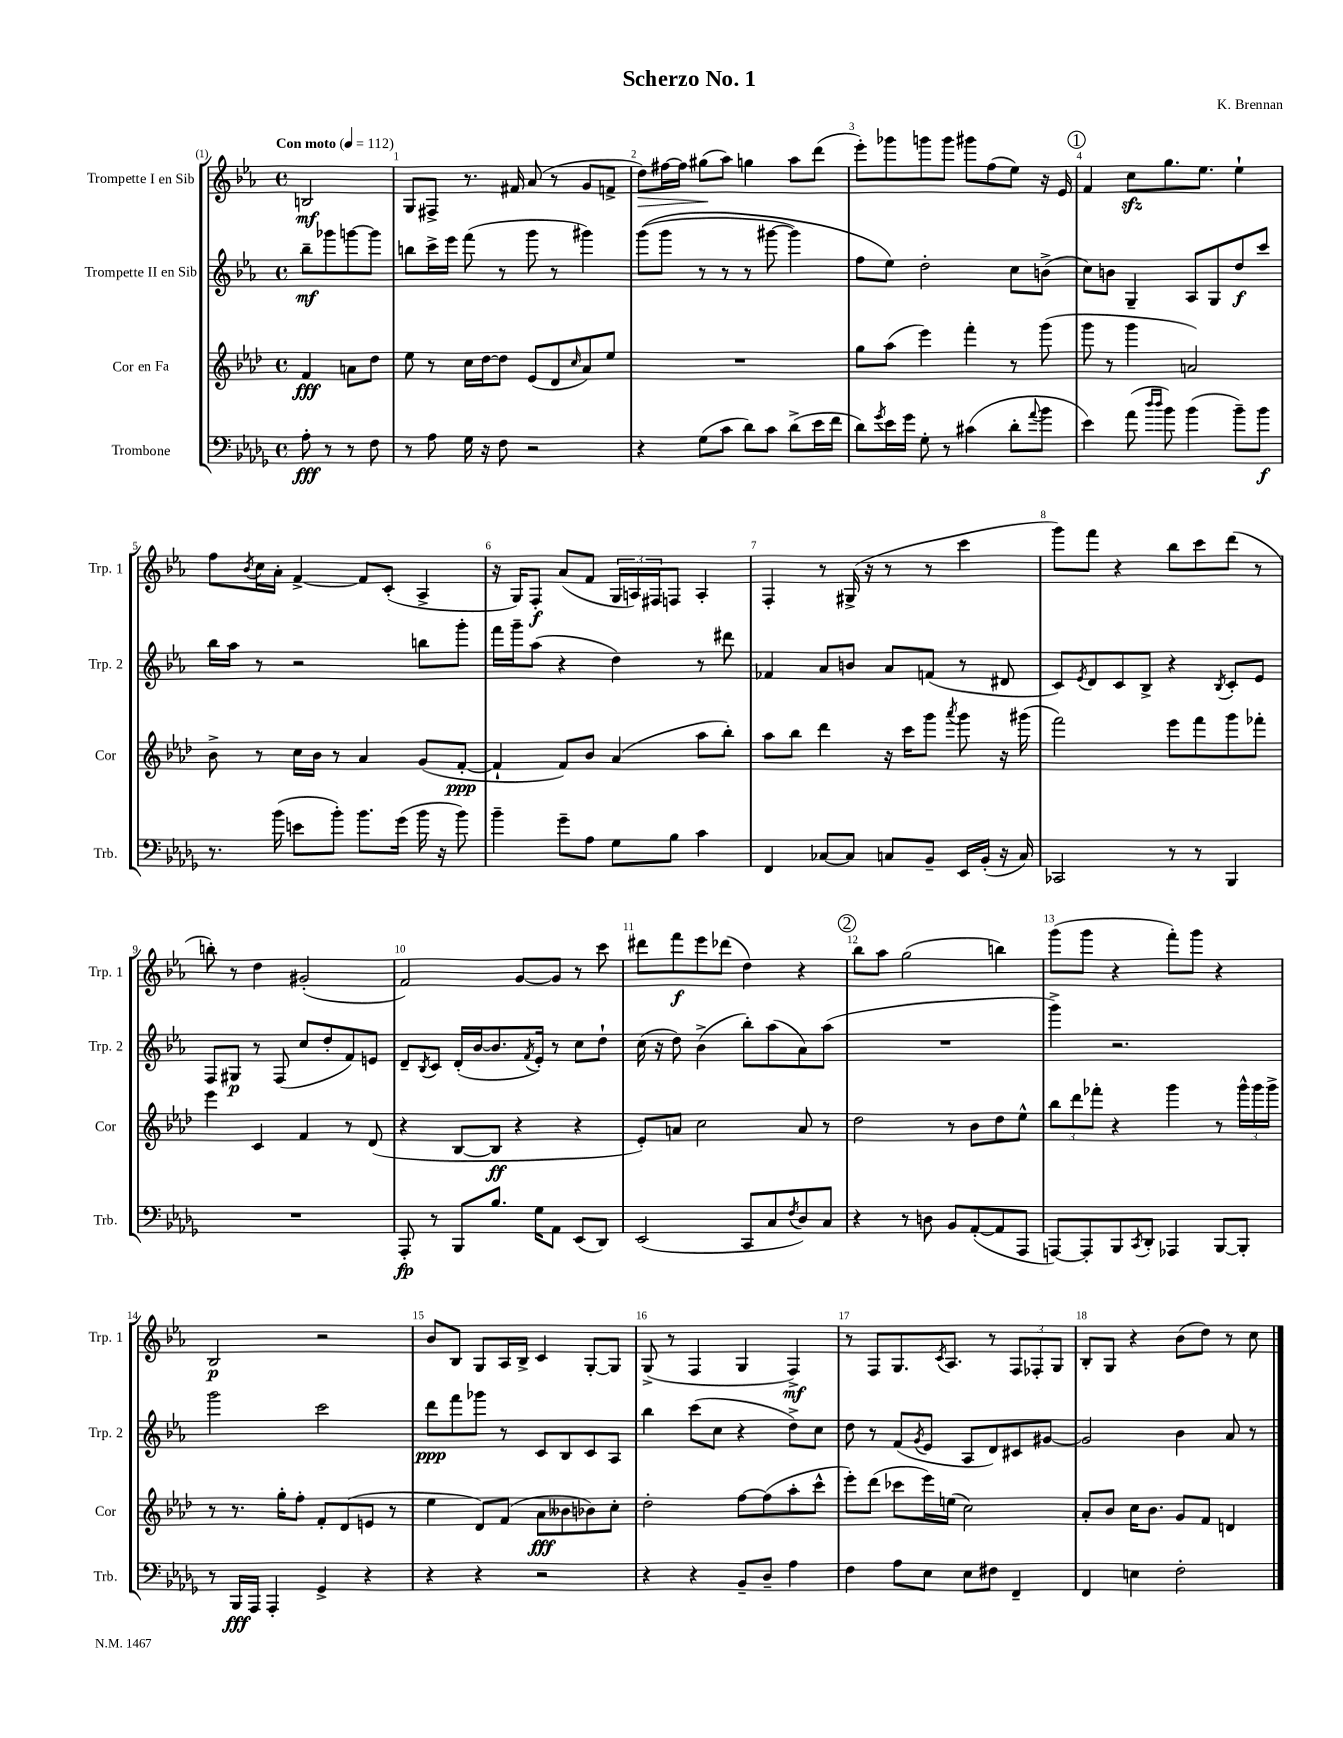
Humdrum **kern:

**kern	**kern	**kern	**kern
*staff4	*staff3	*staff2	*staff1
*clefF4	*clefG2	*clefG2	*clefG2
*k[b-e-a-d-g-]	*k[b-e-a-d-]	*k[b-e-a-]	*k[b-e-a-]
*M4/4	*M4/4	*M4/4	*M4/4
*met(c)	*met(c)	*met(c)	*met(c)
*MM112	*MM112	*MM112	*MM112
8A-'\	4f/	8bb-~\L	2B/
8r	.	8ggg-\	.
8r	8a\L	[8ggg\	.
8F\	8dd-\J	8ggg\]J	.
=	=	=	=
8r	8ee-\	8bb\L	8G/L
8A-\	8r	16ccc^\L	8F#^/J
.	.	16eee-\JJ	.
16G-\	16cc\LL	(8fff\	8.r
16r	[16dd-\J	.	.
8F\	8dd-\]J	8r	.
.	.	.	16f#/
2r	(8e-/L	8ggg\	(8a-/
.	8d-/	8r	8r
.	16qqcc/	.	.
.	8a-/)	4ggg#\)	8g/L
.	8ee-/J	.	8f^/J
=	=	=	=
4r	1r	&((8ggg\L	8dd\L)
.	.	8ggg\J	[16ff#\L
.	.	.	16ff#\]JJ
(8G-\L	.	8r	(8gg#\L
8c\J	.	8r	8aa-\J)
8d-\L)	.	8r	4gg\
8c\J	.	[8ggg#\	.
(8d-^\L	.	4ggg#\])	8aa-\L
16e-\L	.	.	(8ddd\J
16f\JJ	.	.	.
=	=	=	=
8d-\L)	8gg\L	8ff\L	8eee-'\L)
8qg-/	.	.	.
16e-\L	(8aa-\J	8ee-\J&)	8ggg-\
16g-\JJ	.	.	.
8G-'\	4eee-\)	2dd'\	8ggg\
8r	.	.	8ggg\J
(4c#\	4fff'\	.	8ggg#\L
.	.	.	(8ff\
8d-'\L	8r	8cc\L	8ee-\J)
8qqa-/	.	.	.
8b-\J	(8ggg\	(8b^\J	16r
.	.	.	16e-/
=	=	=	=
4e-\)	8ggg\	8cc\L)	4f/
.	8r	8b\J	.
(8a-\	4ggg\	4G~/	8cc\L
16qqdd-/LL	.	.	.
16qqdd-/JJ	.	.	.
8b-\)	.	.	8.gg\
(4b-\	2a/)	8A-/L	.
.	.	.	8.ee-\J
.	.	8G/	.
8b-~\L)	.	8dd/	4ee-`\
8b-\J	.	8ccc/J	.
=	=	=	=
8.r	8b-^\	16bb-\LL	8ff\L
.	.	16aa-\JJ	.
.	.	.	8qb-/
.	8r	8r	16cc\L
(16b-\	.	.	16a-'\JJ
8e\L	16cc\LL	2r	[4f^/
.	16b-\JJ	.	.
8b-'\J)	8r	.	.
8.b-\L	4a-/	.	8f/]L
.	.	.	(8c'/J
(16g-\Jk	.	.	.
16b-\	(8g/L	8bb\L	4A-^/
16r	.	.	.
8b-\)	[8f'/J	8ggg'\J	.
=	=	=	=
4b-~\	4f`/]	16fff\LL	16r
.	.	16ggg~\J	16G/LK)
.	.	(8aa-\J	8F'/J
8g-~\L	8f/L)	4r	(8a-/L
8A-\J	8b-/J	.	8f/J
8G-\L	(4a-/	4dd\)	24G/LL
.	.	.	24A/)
.	.	.	24F#/J
8B-\J	.	.	8F/J
4c\	8aa-\L	8r	4A'/
.	8bb-'\J)	8ddd#\	.
=	=	=	=
4FF/	8aa-\L	4f-/	4F'/
.	8bb-\J	.	.
[8C-/L	4ddd-\	8a-/L	8r
8C-/]J	.	8b/J	(16G#^/
.	.	.	16r
8C/L	16r	8a-/L	8r
.	16ccc\LK	.	.
8BB-~/J	8ggg\J	(8f/J	8r
.	8qaaa-/	.	.
16EE-/LL	8ggg\	8r	4ccc\
(16BB-'/JJ	.	.	.
16r	16r	8d#/	.
16C/)	(16ggg#\	.	.
=	=	=	=
2CC-/	2fff\)	8c/L)	8ggg\L)
.	.	8qe-/	.
.	.	8d/	8fff\J
.	.	8c/	4r
.	.	8B-^/J	.
8r	8eee-\L	4r	8bb-\L
8r	8fff\	.	8ccc\
.	.	8qB-/	.
4BBB-/	8ggg\	8c'/L	(8ddd\J
.	8fff-'\J	8e-/J	8r
=	=	=	=
1r	4eee-\	8F/L	8bb'\)
.	.	8G#/J	8r
.	4c/	8r	4dd\
.	.	(8F/	.
.	4f/	8cc/L	(2g#'/
.	.	8dd'/	.
.	8r	8f/)	.
.	(8d-/	8e/J	.
=	=	=	=
8AAA-'/	4r	8d~/L	2f/)
.	.	8qB-/	.
8r	.	8c/J	.
8BBB-/L	[8B-/L	(16d'/LL	.
.	.	[16b-/J	.
8.B-/J	8B-/]J	8.b-/]	.
.	4r	.	[8g/L
.	.	8qf/	.
16G-\LK	.	16e-'/Jk)	.
8AA-\J	.	8r	8g/]J
(8EE-/L	4r	8cc\L	8r
8DD-/J)	.	8dd`\J	8ccc\
=	=	=	=
(2EE-/	8e-'/L)	(16cc\	8ddd#\L
.	.	16r	.
.	8a/J	8dd\)	8fff\
.	2cc\	(4b-^\	8eee-\
.	.	.	(8ddd-\J
8CC/L	.	8bb-'\L)	4dd\)
8C/	.	(8aa-\	.
8qF/	.	.	.
8D-/)	8a/	8a-\)	4r
8C/J	8r	(8aa-\J	.
=	=	=	=
4r	2dd-\	1r	8bb-\L
.	.	.	8aa-\J
8r	.	.	(2gg\
8D\	.	.	.
8BB-/L	8r	.	.
([8AA-'/	8b-\L	.	.
8AA-/]	8dd-\	.	4bb\)
8AAA-/J	8ee-^^\J	.	.
=	=	=	=
[8AAA/L)	12bb-\L	4ggg^\)	(8ggg\L
.	12ddd-\	.	.
8AAA'/]	.	.	8ggg\J
.	12fff-'\J	.	.
8BBB-/	4r	2.r	4r
8qCC/	.	.	.
8DD-'/J	.	.	.
4AAA-/	4ggg\	.	8fff'\L)
.	.	.	8ggg\J
[8BBB-/L	8r	.	4r
8BBB-'/]J	24ggg^^\LL	.	.
.	24ggg\	.	.
.	24ggg^\JJ	.	.
=	=	=	=
8r	8r	2ggg\	2B-/
16BBB-/LL	8.r	.	.
16AAA-/JJ	.	.	.
4AAA-'/	.	.	.
.	16gg'\LK	.	.
.	8ff'\J	.	.
4GG-^/	8f'/L	2ccc\	2r
.	(8d-/	.	.
4r	8e/J	.	.
.	8r	.	.
=	=	=	=
4r	4ee-\	8ddd\L	8b-/L
.	.	8fff\	8B-/J
4r	8d-/L)	8ggg-\J	8G/L
.	(8f/J	8r	16A-/L
.	.	.	16B-^/JJ
2r	8a-\L	8c/L	4c/
.	8b--\	8B-/	.
.	8b-\)	8c/	[8G'/L
.	8cc'\J	8A-/J	8G/]J
=	=	=	=
4r	2dd-'\	4bb-\	(8G^/
.	.	.	8r
4r	.	(8ccc\L	4F/
.	.	8cc\J	.
8BB-~/L	[8ff\L	4r	4G/
8D-~/J	(8ff\]	.	.
4A-\	8aa-'\	8dd^\L)	4F^/)
.	8ccc^^\J	8cc\J	.
=	=	=	=
4F\	8eee-'\L)	8dd\	8r
.	(8ddd-\J	8r	8F/L
8A-\L	8ccc-\L	(8f/L	8.G/
.	.	8qg/	.
8E-\J	16eee-\L)	8e-/J	.
.	.	.	8qc/
.	(16ee\JJ	.	8.A-/J
8E-\L	2cc\)	8A-/L	.
8F#\J	.	8d/)	8r
4FF~/	.	8c#/	12F/L
.	.	.	12F-'/
.	.	[8g#/J	.
.	.	.	12G/J
=	=	=	=
4FF/	8a-'/L	2g#/]	8B-'/L
.	8b-/J	.	8G/J
4E\	16cc\LK	.	4r
.	8.b-\J	.	.
2F'\	8g/L	4b-\	(8b-\L
.	8f/J	.	8dd\J)
.	4d/	8a-/	8r
.	.	8r	8cc\
==	==	==	==
*-	*-	*-	*-
